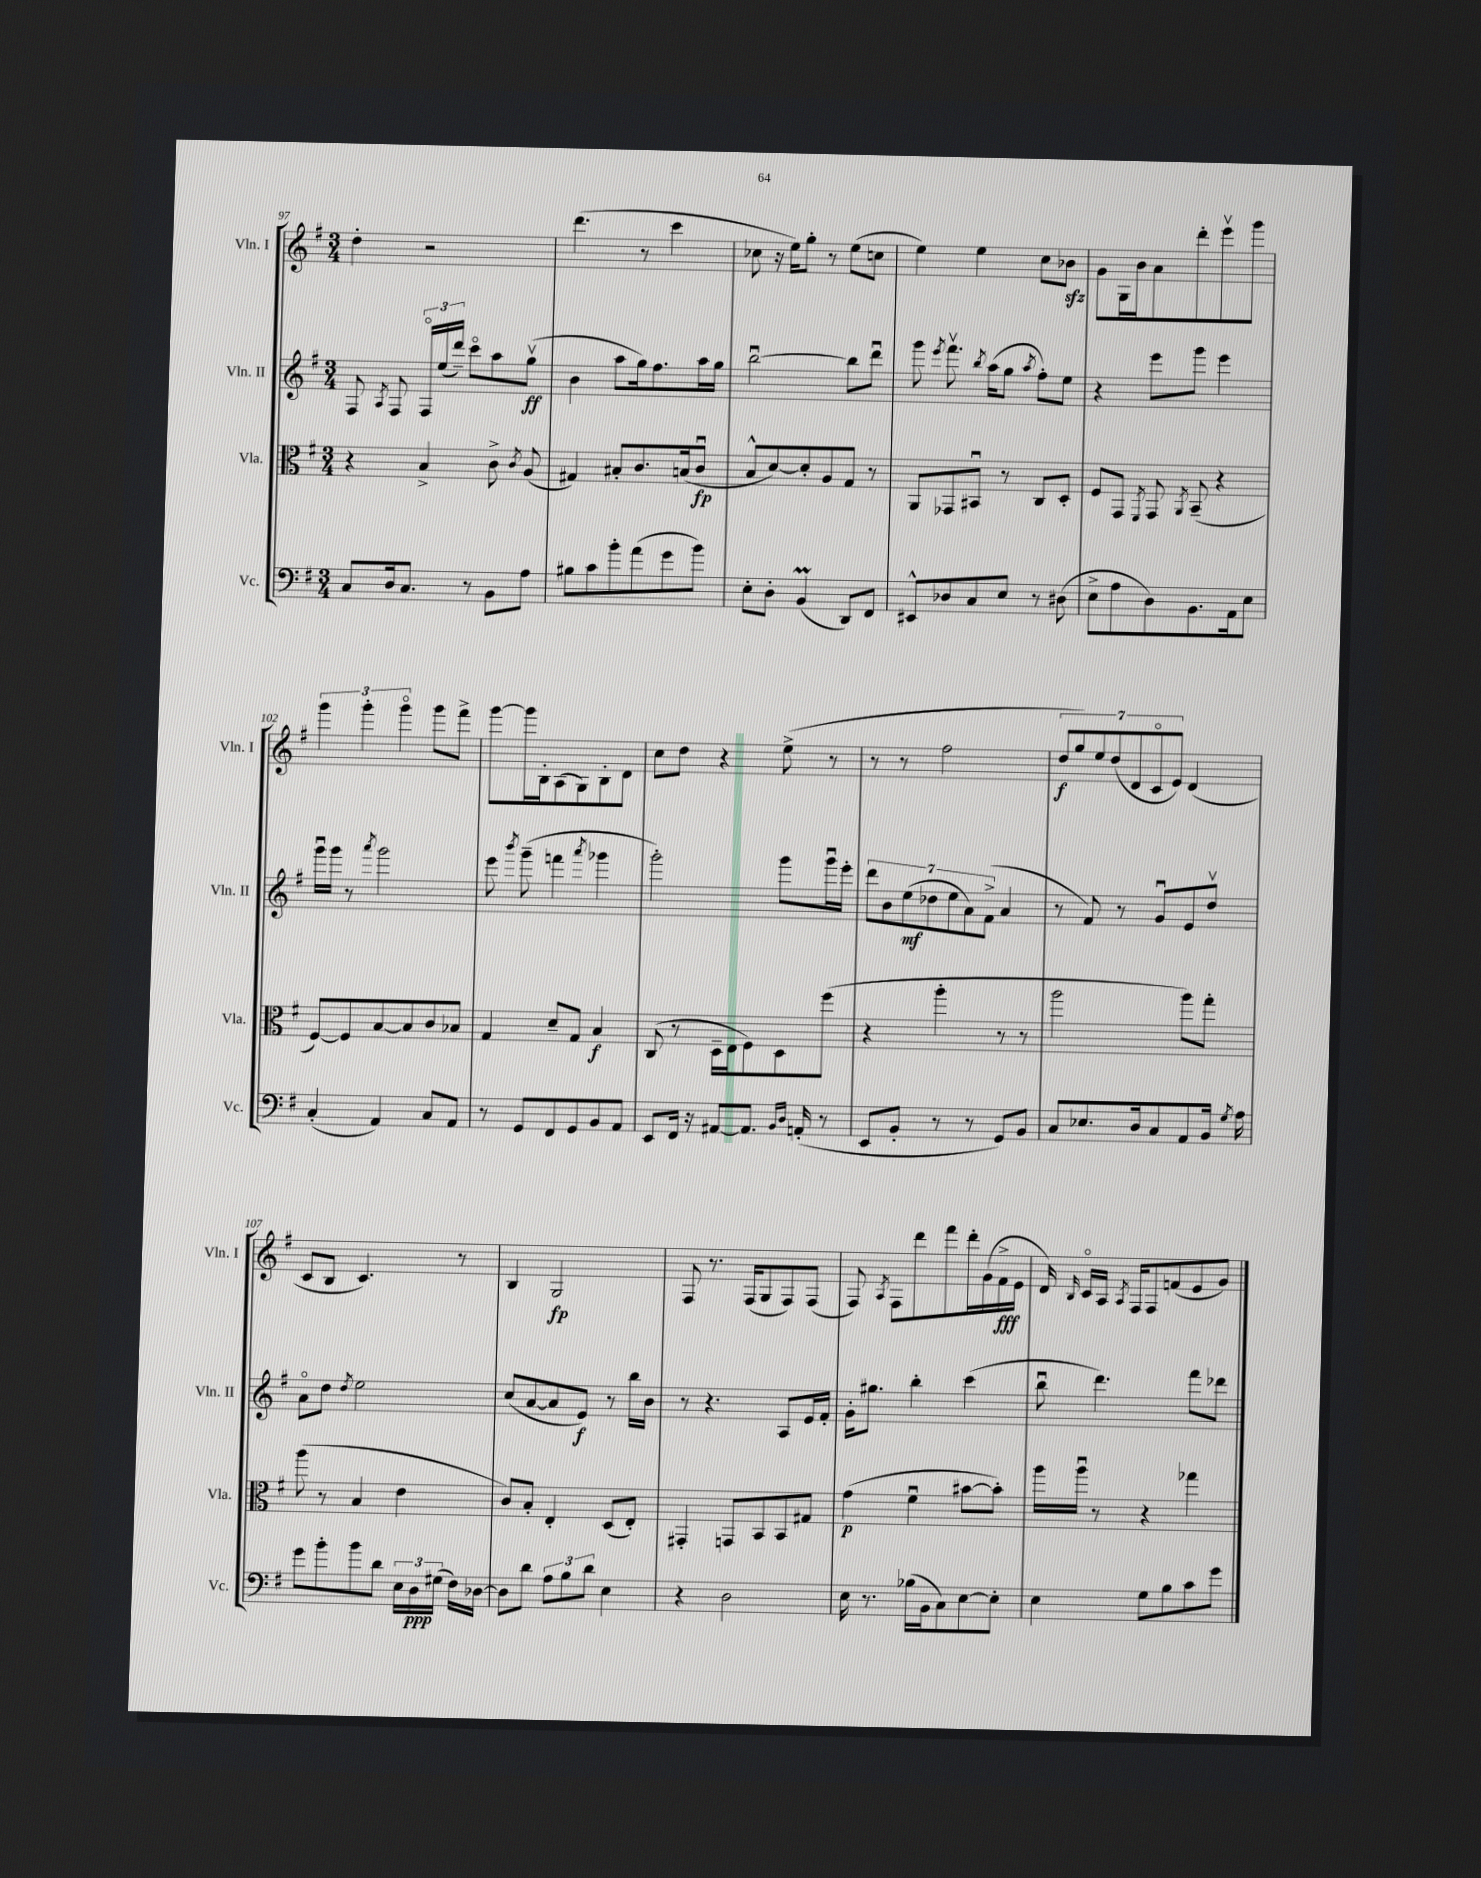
<<
\new StaffGroup <<
\new Staff = "s0" \with { instrumentName = "Vln. I" shortInstrumentName = "Vln. I" } {
    \clef treble \key g \major \numericTimeSignature \time 3/4
    \autoBeamOff d''4-. r2 |
    d'''4.( r8 c'''4 |
    ces''8 r16 e''16[) g''8]-. r8 e''8[( c''8] |
    e''4) e''4 c''8[ bes'8]\sfz |
    g'8[ g16 b'16 a'8 d'''8-. e'''8\upbow g'''8] |
    \tuplet 3/2 { g'''4 g'''4-. g'''4\flageolet } g'''8[ fis'''8]-> |
    g'''8[~ g'''16 b16-. a8( g8) b8-. d'8] |
    c''8[ d''8] r4 e''8->( r8 |
    r8 r8 fis''2 |
    \tuplet 7/4 { d''8[\f g''8) e''8 d''8( d'8 c'8\flageolet e'8]) } d'4( |
    c'8[ b8] c'4.) r8 |
    b4 g2\fp |
    fis8 r8. fis16[( g8 fis8) fis8]( |
    fis8) \acciaccatura { a8 } fis8[ d'''8 fis'''8 d'''16-. g'16( fis'16->\fff e'16] |
    d'16) \grace { b16 } c'16[\flageolet a16] \acciaccatura { a8 } fis16[ fis8 f'8( e'8 g'8]) \bar "|." |
}
\new Staff = "s1" \with { instrumentName = "Vln. II" shortInstrumentName = "Vln. II" } {
    \clef treble \key g \major \numericTimeSignature \time 3/4
    \autoBeamOff fis8 \acciaccatura { a8 } fis8 \tuplet 3/2 { fis16[\flageolet e''16( d'''16]--) } c'''8[\flageolet a''8 g''8]\upbow\ff( |
    b'4 a''8[ g''16) fis''8. a''16 g''16] |
    b''2~\downbow b''8[ d'''8]\downbow |
    g'''8 \acciaccatura { e'''8 } fis'''8.\upbow \acciaccatura { b''8 } a''16[( g''8] \acciaccatura { a''8 } fis''8[-.) e''8] |
    r4 e'''8[ g'''8] e'''4 |
    g'''16[\downbow g'''16] r8 \acciaccatura { a'''8 } g'''2 |
    e'''8 \acciaccatura { b'''8 } g'''8--( f'''4 \acciaccatura { a'''8 } ges'''4 |
    g'''2-.) g'''8[ g'''16\downbow e'''16]-. |
    \tuplet 7/4 { d'''8[ b'8 e''8\mf( des''8 e''8 a'8) fis'8]->( } a'4 |
    r8 fis'8) r8 g'8[\downbow e'8 d''8]\upbow |
    a'8[\flageolet d''8] \acciaccatura { d''8 } e''2 |
    c''8[( a'8~ a'8 e'8]\f) r8 b''16[ b'16] |
    r8 r4. a8[ e'16 fis'16]-. |
    g'16[-. gis''8.] b''4-. c'''4( |
    b''8\downbow d'''4.) fis'''8[ des'''8] \bar "|." |
}
\new Staff = "s2" \with { instrumentName = "Vla." shortInstrumentName = "Vla." } {
    \clef alto \key g \major \numericTimeSignature \time 3/4
    \autoBeamOff r4 b4-> c'8-> \acciaccatura { c'8 } a8( |
    gis4) bis8[-. c'8. b16( c'8]\downbow\fp |
    b8[-^ d'8~) d'8-. a8 g8] r8 |
    a,8[ ges,8 bis,8]\downbow r8 c8[ d8]-. |
    fis8[ g,8] \acciaccatura { fis,8 } g,8 \acciaccatura { a,8 } b,8--( r4 |
    fis8[~) fis8 b8~ b8 c'8 bes8] |
    g4 d'8[-- g8] b4\f |
    c8( r8 d16[-- e16 fis8) d8 fis''8]( |
    r4 a''4-. r8 r8 |
    a''2 a''8[) g''8]-. |
    a''8( r8 b4 e'4 |
    c'8[) b8]-. e4-. d8[( e8]-.) |
    gis,4-. g,8[ b,8 b,8 gis8] |
    g'4\p( fis'4\downbow bis'8[~ bis'8]-.) |
    a''16[ a''16]\downbow r8 r4 ges''4 \bar "|." |
}
\new Staff = "s3" \with { instrumentName = "Vc." shortInstrumentName = "Vc." } {
    \clef bass \key g \major \numericTimeSignature \time 3/4
    \autoBeamOff c8[ d16 c8.] r8 b,8[ a8] |
    bis8[ c'8 b'8-. a'8( g'8 b'8]) |
    e8[-. d8]-. b,4\prall( d,8[) fis,8] |
    eis,8[-^ des8 c8 e8] r8 dis8( |
    e8[-> a8 d8) b,8. a,16 e8] |
    c4-.( a,4) c8[ a,8] |
    r8 g,8[ fis,8 g,8 b,8 a,8] |
    e,8[ fis,16] r16 ais,8[~ ais,8.] \grace { b,16[ d16] } a,16-.( r8 |
    e,8[ b,8]-. r8 r8 g,8[) b,8] |
    c8[ ees8. d16 c8 a,8 b,16] \acciaccatura { g8 } a16 |
    g'8[ b'8-. b'8 d'8] \tuplet 3/2 { e16[ d16\ppp gis16]( } fis16[) des16]~ |
    des8[ d'8] \tuplet 3/2 { a8[ b8 d'8] } e4 |
    r4 d2 |
    e16 r8. bes16[( b,16 c8) e8~ e8]-. |
    e4 g8[ b8 c'8 g'8] \bar "|." |
}
>>
>>
\layout { \context { \Score currentBarNumber = #97 } }
